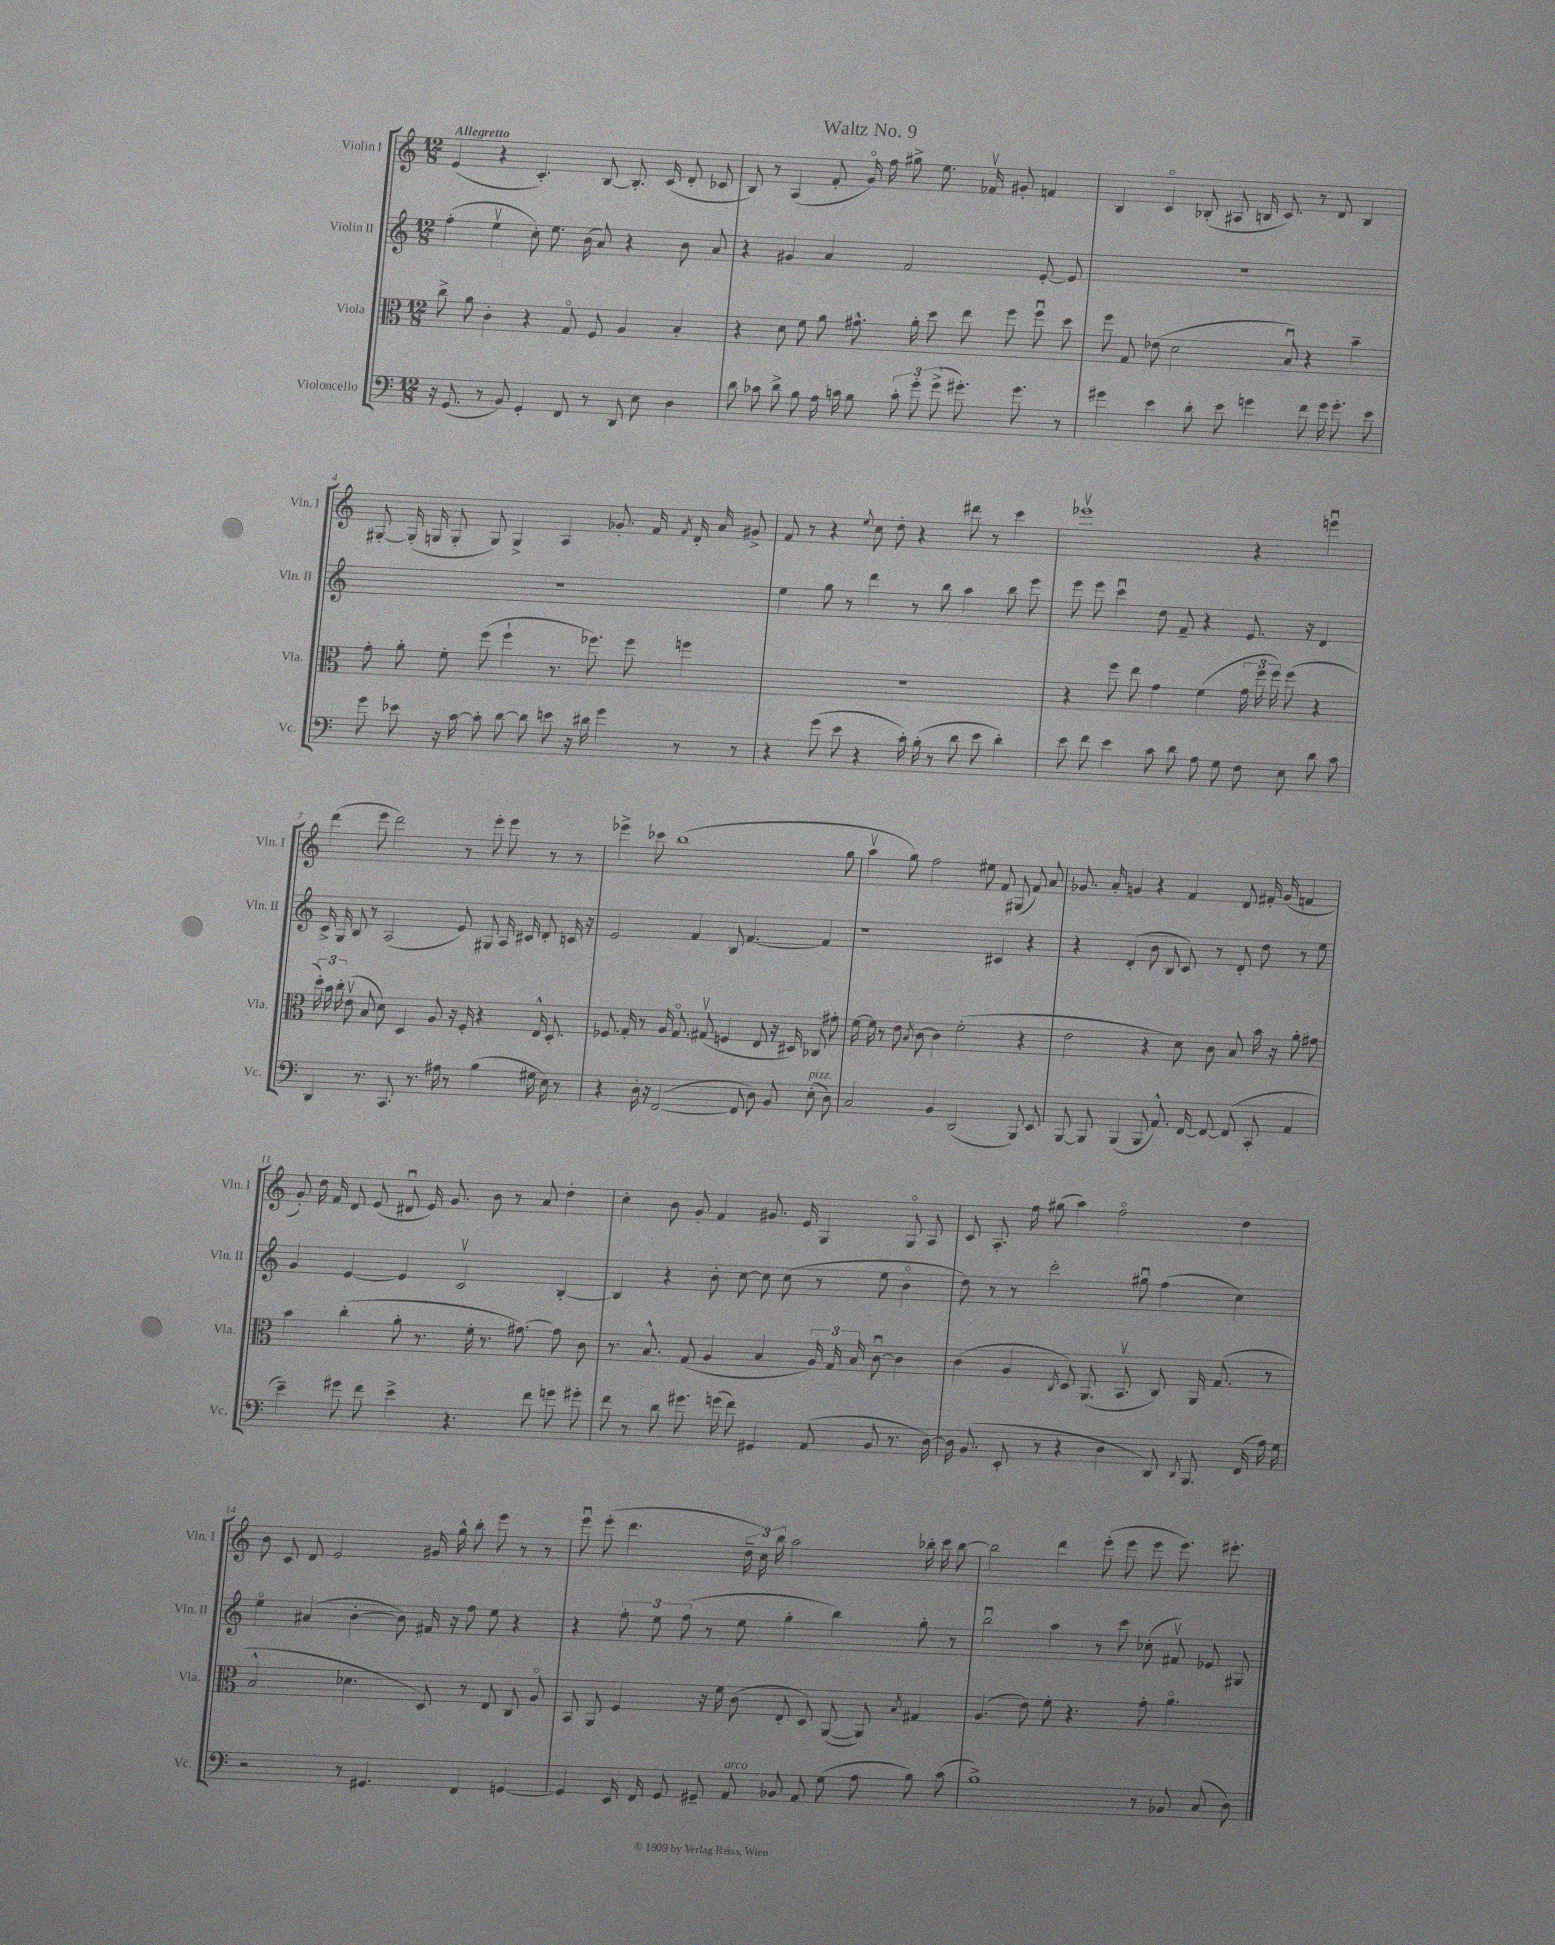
\header { title = "Waltz No. 9" }
<<
\new StaffGroup <<
\new Staff = "s0" \with { instrumentName = "Violin I" shortInstrumentName = "Vln. I" } {
    \clef treble \key c \major \numericTimeSignature \time 12/8 \tempo "Allegretto"
    \autoBeamOff e'4( r4 c'4.-.) b8~ b8.-. c'16( d'8-. ces'8 |
    b8) r8 a4( f'8-. g'16\flageolet) f''16 gis''8-> e''8. fes'16\upbow gis'8-. f'4 |
    b4 c'4\flageolet bes8-.( ais8 b16 c'8.) r8 d'8 b4 |
    gis8~-. gis16-.( g16 g8-. g8) g4-> a4 ges'8.-. f'16 \acciaccatura { f'8 } d'16-. a'16 gis'8-> |
    f'8 r8 r4 \appoggiatura { e''8 } c''8 d''8-. r4 dis'''8 r8 c'''4 |
    ees'''1\upbow r4 e'''4\downbow |
    d'''4( e'''8 d'''2) r8 e'''8-. e'''8 r8 r8 |
    ees'''4-> ces'''8 b''1( g''8 |
    a''4\upbow g''8) f''2 eis''8 f'8 gis8( f'8) a'8 |
    ges'8. a'16-. g'4 r4 f'4 d'8 fis'16-. g'16( f'4 |
    g'8-.) d''16 f'16 d'8 e'8( dis'8\downbow e'16) g'8. b'8 r8 a'8 d''4-. |
    c''4-. b'8 g'8-. f'4 gis'8. e'16 g4 g8\flageolet a8 |
    c'8 a8.-. f''16 gis''8( a''4) f''2\flageolet d''4 |
    b'8 c'8 d'8 e'2 gis'16 g''16-^ b''8-. e'''8 r8 r8 |
    e'''8\downbow e'''8-.( d'''4. \tuplet 3/2 { d''16-- c''16) b''16 } a''2 bes''16-. c'''16 bes''8~ |
    bes''2 d'''4 e'''8-.( e'''8 e'''8 e'''8.) eis'''8.-. \bar "|." |
}
\new Staff = "s1" \with { instrumentName = "Violin II" shortInstrumentName = "Vln. II" } {
    \clef treble \key c \major \numericTimeSignature \time 12/8
    \autoBeamOff f''4-.( e''4\upbow c''8-.) e''8. b'16( a'8) r4 b'8 a'8 |
    r4 gis'4 a'4 f'2 e'8~-. e'8 |
    R1. |
    R1. |
    e''4 g''8 r8 d'''4 r8 b''8 a''4 b''8 e'''8 |
    e'''8 e'''8 c'''4\downbow d''8 f'8-- r4 e'8. r16 d'4 |
    c'16-> g16 b8 r8 a2( e'8) gis8 a16 cis'16 d'8-. c'16 r16 |
    e'2 f'4 b8 f'4.~ f'4 |
    r1 cis'4 r4 |
    r4 d'4-.( b'8 b8 c'8) r8 d'8-. d''8 r8 e''8 |
    g'4 e'4~ e'4 c'2\upbow b4~-. |
    b4 r4 b'8-. c''8~ c''8 c''8( r8 e''8 b'4\flageolet |
    d''8) r8 r8 c'''2-. gis''8\downbow f''4( c''4) |
    e''4\flageolet ais'4( b'4~-. b'8) fis'16 r16 f''8 e''8 r4 |
    r4 \tuplet 3/2 { f''8-. e''8 f''8( } r8 e''8 g''4-. b''4) g''8-. r8 |
    b''2\downbow a''4 r8 c'''8 ces''8-.( fis'8\upbow) ees'8 gis8 \bar "|." |
}
\new Staff = "s2" \with { instrumentName = "Viola" shortInstrumentName = "Vla." } {
    \clef alto \key c \major \numericTimeSignature \time 12/8
    \autoBeamOff c''8-> a'8 c'4-. r4 g8\flageolet f8 a4 b4-. |
    r4 d'8 f'8 a'8 gis'8.-^ a'16-. d''8 e''8 f''8 f''8\downbow d''8 |
    f''8 g8 ees'8( d'2 b8\downbow) r4 b'4-- |
    g'8-. a'8-. f'8-. f''8( f''4-! r8. fes''8.) fes''8 f''4 |
    R1. |
    r4 f''8 e''8 g'4 f'4( \tuplet 3/2 { g'16 f''16 f''16) } f''8( r4 |
    \tuplet 3/2 { d''16-.) b'16 c''16-. } e'8\upbow( b8 d'8) d4 a8 r16 f16-. r4 e16-^ d8.-. |
    fes8. g16-. r8 a16 g8.\flageolet gis8\upbow( f4 e8 r16 dis16) ces8 gis'8-. |
    f'16~ f'16 r8 e'8 \acciaccatura { b8 } c'8~ c'4 f'2-.( r4 |
    e'2 r4 d'8) c'8 b8 b'16 r16 a'8-. gis'8 |
    b'4 c''4-.( a'8-. r8. f'16-. r8. gis'8.~) gis'8 c'8 |
    r8. b8.-^ g8( a4 b4 \tuplet 3/2 { a16) g16 b16 } c'8~\downbow c'4 |
    c'4( a4 \acciaccatura { c8 } d8) a,8.( b,8.\upbow c8) a,16 g8.( r8 |
    b2-^ des'4. d8) r8 e8 c8 a8\flageolet |
    b,8 a,8 f4 r16 f'16 c'8( e8-. d8) a,8~( a,8) \acciaccatura { b8 } gis4 |
    a4.( e'8) f'8-. r4. g'8-. a'4.\flageolet \bar "|." |
}
\new Staff = "s3" \with { instrumentName = "Violoncello" shortInstrumentName = "Vc." } {
    \clef bass \key c \major \numericTimeSignature \time 12/8
    \autoBeamOff r16 g,8.( r8 b,8) g,4-. f,8 r8 d,8 e8 d4 |
    d'8 ces'8 d'8-> b8 a16 c'16 b8 \tuplet 3/2 { c'8-. g'8-. g'8->( } gis'8.-.) gis'8. r8 |
    gis'4 e'4 d'8-. e'8 g'4 f'8 g'16 g'8.-. e'8 |
    g'8 ees'8 r16 c'16~ c'8-. d'8~ d'8 e'8 r16 dis'16 g'4 r8 r8 |
    r4 g'8( e'8 r4 c'16-.) b16-.( r8 d'8 e'8 d'4-.) |
    e'8 f'8 e'4 c'8 d'8 a8 g8 f8 e8 d'8 c'8 |
    d,4 r8. c,8. r8. ais16 r8 b4( gis16 e16) r8 |
    r4 d16-. r16 f,2~( f,8 d8) b,8 e8-.^\markup { \italic "pizz." }( d8) |
    c2 b,4 d,2( b,,8) e,8 |
    b,,8~ b,,8 b,,4( b,,8 a,8.-^) f,16~ f,8~ f,8( c,8-. a,4 |
    e'4--) gis'8 f'8 e'4-> r4. f'8 g'8 gis'8-. |
    f'8 r8 d'8 gis'8. g'16( f'8) gis,4 a,8( b,8 r8. d16~) |
    d16 b,8.( e,8-. r8 r4 d4 d,8) \acciaccatura { d,8 } b,,8. f,16( a16) g16 |
    r2 r8 gis,4. f,4 g,4~ |
    g,4 e,16 f,16 g,8 gis,8-- a,8^\markup { \italic "arco" } bes,8 a,8 g8( a8 b8) c'8( |
    b1->) r8 bes,8 c8( d8) \bar "|." |
}
>>
>>
